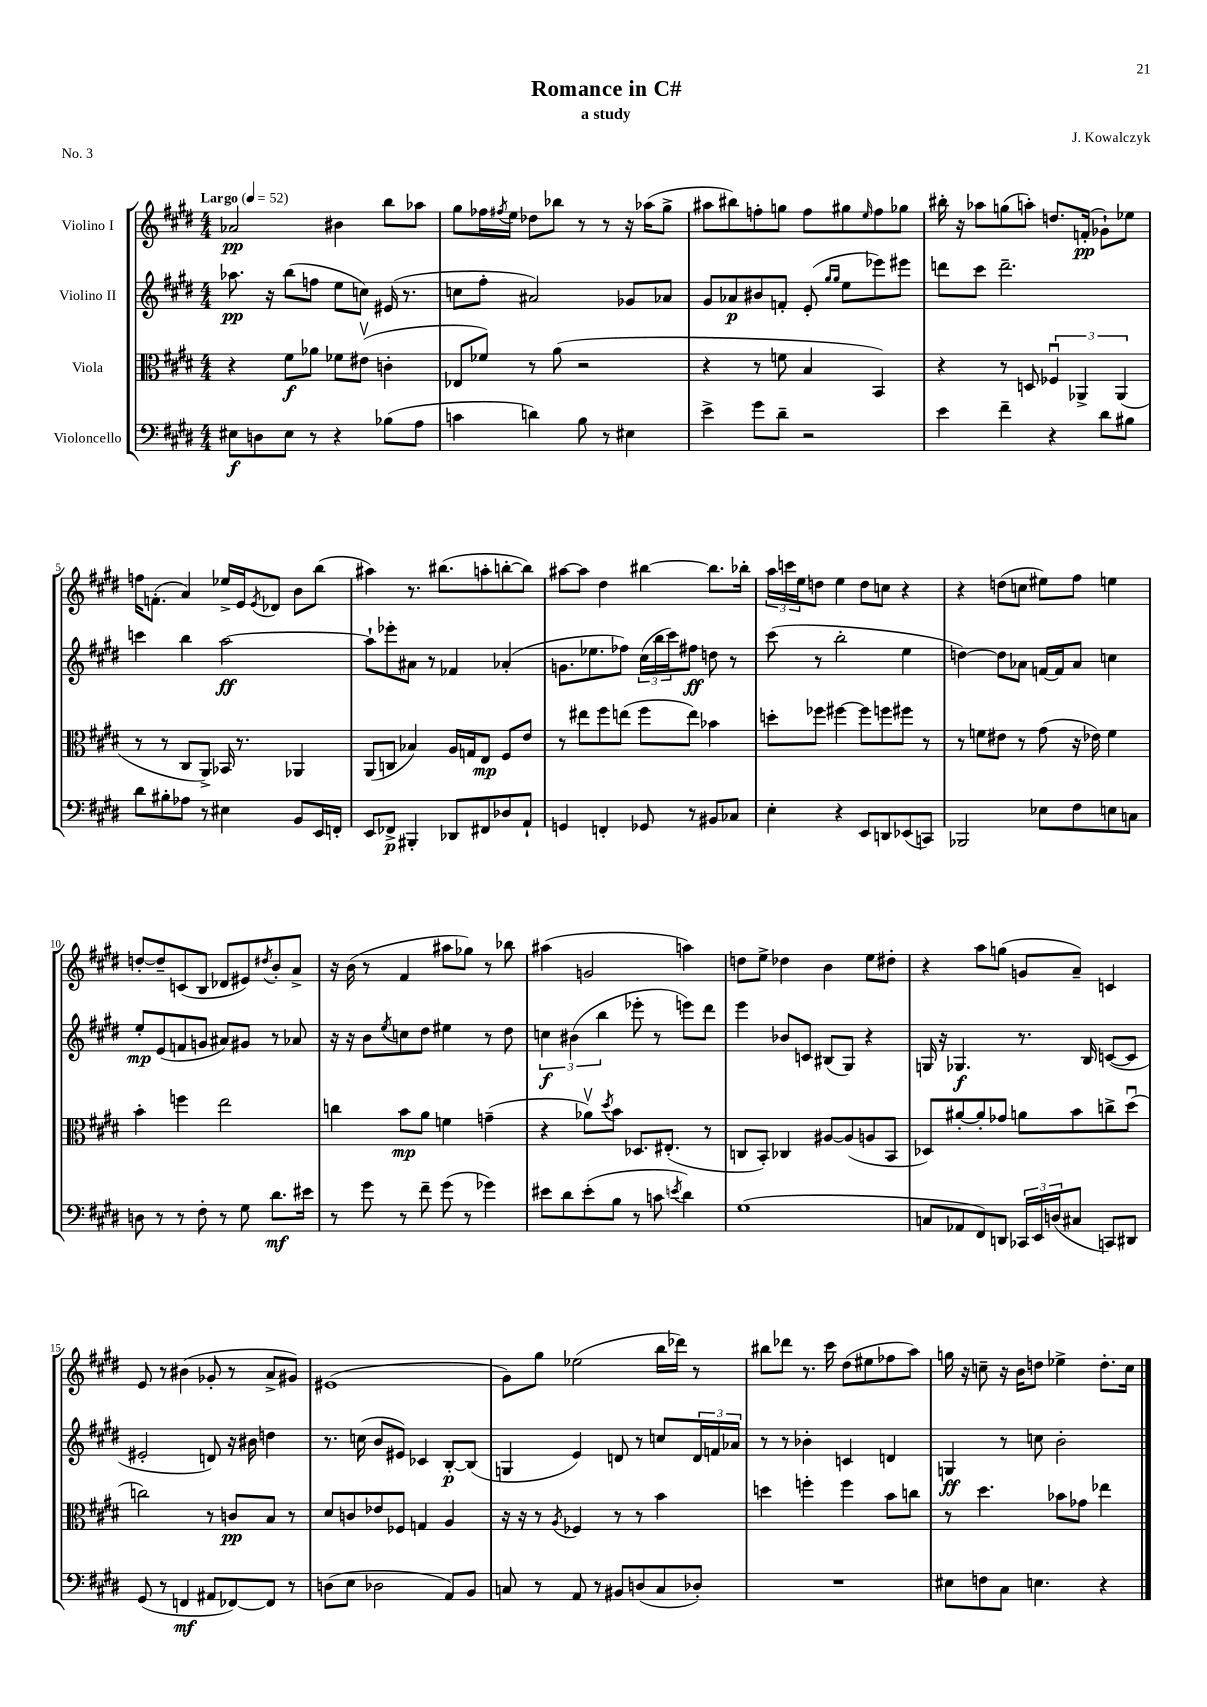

**kern	**dynam	**kern	**dynam	**kern	**dynam	**kern	**dynam
*part4	*part4	*part3	*part3	*part2	*part2	*part1	*part1
*staff4	*staff4	*staff3	*staff3	*staff2	*staff2	*staff1	*staff1
*I"Violoncello	*	*I"Viola	*	*I"Violino II	*	*I"Violino I	*
*clefF4	*	*clefC3	*	*clefG2	*	*clefG2	*
*k[f#c#g#d#]	*	*k[f#c#g#d#]	*	*k[f#c#g#d#]	*	*k[f#c#g#d#]	*
*M4/4	*	*M4/4	*	*M4/4	*	*M4/4	*
*MM52	*	*MM52	*	*MM52	*	*MM52	*
=1	=1	=1	=1	=1	=1	=1	=1
!	!	!	!	!	!	!LO:TX:a:B:t=Largo	!
8E#X\L	f	4r	.	8.aa-X\	pp	2a-X/	pp
8Dn\	.	.	.	.	.	.	.
.	.	.	.	16r	.	.	.
8E#\J	.	8f#\L	f	(8bb\L	.	.	.
8r	.	8a-X\J	.	8ffn\J	.	.	.
4r	.	8f-X\L	.	8ee\L	.	4b#X\	.
.	.	(8e#Xv\J	.	8ccn\J)	.	.	.
(8B-X\L	.	4cn'\	.	(16e#X/	.	8bb\L	.
.	.	.	.	8.r	.	.	.
8A\J	.	.	.	.	.	8aa-X\J	.
=2	=2	=2	=2	=2	=2	=2	=2
4cn\	.	8E-X/L	.	8ccn\L	.	8gg#\L	.
.	.	8f-X/J)	.	8ff#'\J	.	16ff-X\L	.
.	.	.	.	.	.	8qff#X/	.
.	.	.	.	.	.	16ee\JJ	.
4dn\)	.	8r	.	2a#X/)	.	8dd-X\L	.
.	.	(8a\	.	.	.	8bb-X\J	.
8B\	.	2r	.	.	.	8r	.
8r	.	.	.	.	.	8r	.
4E#X\	.	.	.	8g-X/L	.	16r	.
.	.	.	.	.	.	(16aa-X\KL	.
.	.	.	.	8a-X/J	.	8gg#^\J	.
=3	=3	=3	=3	=3	=3	=3	=3
4e^\	.	4r	.	8g#/L	.	8aa#X\L	.
.	.	.	.	8a-X/	p	8bb#X\)	.
8g#\L	.	8r	.	8b#X/	.	8ffn'\	.
8d#~\J	.	8fn\	.	8fn'/J	.	8ggn\J	.
2r	.	4B/	.	(8e'/	.	8ff\L	.
.	.	.	.	16qqgg#/LL	.	.	.
.	.	.	.	16qqgg#/JJ	.	.	.
.	.	.	.	8ee\L	.	8gg#X\	.
.	.	.	.	.	.	16qqee/	.
.	.	4BB/)	.	8eee-X\)	.	8ff\	.
.	.	.	.	8eee#X\J	.	8gg-X\J	.
=4	=4	=4	=4	=4	=4	=4	=4
4e\	.	4r	.	8dddn\L	.	16bb#X'\	.
.	.	.	.	.	.	16r	.
.	.	.	.	8ccc#\J	.	8aa-X\L	.
4f#~\	.	8r	.	2.ddd~\	.	(8ggn\	.
.	.	8Dn/	.	.	.	8aan'\J)	.
4r	.	6F-Xu/	.	.	.	8.ddn/L	.
.	.	6AA-X^/	.	.	.	.	.
.	.	.	.	.	.	(16fn'/Jk	pp
8d#\L	.	.	.	.	.	8g-X`\L)	.
.	.	(6AA-/	.	.	.	.	.
8B#X\J	.	.	.	.	.	8ee-X\J	.
!!LO:LB:g=z
=5	=5	=5	=5	=5	=5	=5	=5
8d#\L	.	8r	.	4cccn\	.	16ffn\KL	.
.	.	.	.	.	.	(8.fn'\J	.
8B#X'\	.	8r	.	.	.	.	.
8A-X\J	.	8C#/L	.	4bb\	.	4a/)	.
8r	.	8AA^/J)	.	.	.	.	.
4E#X\	.	16BB-X/	.	[2aa\	ff	16ee-X^/LL	.
.	.	8.r	.	.	.	16e/J	.
.	.	.	.	.	.	8qe/	.
.	.	.	.	.	.	8d-X/J	.
8BB/L	.	4AA-X/	.	.	.	8b\L	.
16EE/L	.	.	.	.	.	(8bb\J	.
16FFn'/JJ	.	.	.	.	.	.	.
=6	=6	=6	=6	=6	=6	=6	=6
8EE/L	.	(8AA/L	.	8aa`\L]	.	4aa#X\)	.
8FF-X^/J	p	8Cn/J	.	8eee-X'\	.	.	.
4BBB#X'/	.	4B-X/)	.	8a#X\J	.	8.r	.
.	.	.	.	8r	.	.	.
.	.	.	.	.	.	(8.bb#X\L	.
8DD-X/L	.	16A/LL	.	4f-X/	.	.	.
.	.	16Gn/J	.	.	.	.	.
8FF#X/	.	8E/J	mp	.	.	8aan'\	.
8D-X/	.	8F#/L	.	(4a-X'/	.	[8bbn'\	.
8AA`/J	.	8e/J	.	.	.	8bb\J])	.
=7	=7	=7	=7	=7	=7	=7	=7
4GGn/	.	8r	.	8.gn\L	.	[8aa#X\L	.
.	.	8ee#X\L	.	.	.	8aa#\J]	.
.	.	.	.	8.ee-X\	.	.	.
4FFn'/	.	8ff#\	.	.	.	4dd#\	.
.	.	(8een\J	.	8ff-X\J)	.	.	.
8GG-X/	.	8ff#\L	.	(24cc#\LL	.	[4bb#X\	.
.	.	.	.	24bb\	.	.	.
.	.	.	.	24ccc#\J)	.	.	.
8r	.	8ee\J)	.	8ff#X\J	ff	.	.
8BB#X/L	.	4b-X\	.	8ddn\	.	8.bb#\L]	.
8C-X/J	.	.	.	8r	.	.	.
.	.	.	.	.	.	16bb-X'\Jk	.
=8	=8	=8	=8	=8	=8	=8	=8
4E'\	.	8ddn'\L	.	(8ccc#\	.	24aa\LL	.
.	.	.	.	.	.	24cccn\	.
.	.	.	.	.	.	24ee\J	.
.	.	8ff-X\J	.	8r	.	8ddn\J	.
4r	.	[4ff#X\	.	2bb'\	.	4ee\	.
8EE/L	.	8ff#\L]	.	.	.	8dd\L	.
8DDn/	.	8ffn\	.	.	.	8ccn\J	.
(8EE-X/	.	8ff#X\J	.	4ee\	.	4r	.
8CCn/J)	.	8r	.	.	.	.	.
=9	=9	=9	=9	=9	=9	=9	=9
2BBB-X/	.	8r	.	[4ddn\)	.	4r	.
.	.	8fn\L	.	.	.	.	.
.	.	8e#X\J	.	8dd\L]	.	(8ddn\L	.
.	.	8r	.	8a-X\J	.	8ccn\J	.
8E-X\L	.	(8g#\	.	[16fn/LL	.	8ee#X\L)	.
.	.	.	.	16f/J]	.	.	.
8F#\	.	16r	.	8a-/J	.	8ff#\J	.
.	.	16e-X\)	.	.	.	.	.
8En\	.	4f\	.	4ccn\	.	4een\	.
8Cn\J	.	.	.	.	.	.	.
!!LO:LB:g=z
=10	=10	=10	=10	=10	=10	=10	=10
8Dn\	.	4b'\	.	8ee'/L	mp	[8ddn'/L	.
8r	.	.	.	(8e/	.	8dd~/]	.
8r	.	4ffn\	.	8fn/	.	(8cn/	.
8F#'\	.	.	.	8gn/J	.	8B/J	.
8r	.	2ee\	.	8a#X/L)	.	8d-X/L	.
8G#\	.	.	.	8g#X/J	.	8e#X/)	.
.	.	.	.	.	.	8qdd#X/	.
8.d#\L	mf	.	.	8r	.	8b'/	.
.	.	.	.	8a-X/	.	8a^/J	.
16e#X\Jk	.	.	.	.	.	.	.
=11	=11	=11	=11	=11	=11	=11	=11
8r	.	4ccn\	.	16r	.	16r	.
.	.	.	.	16r	.	(16b\	.
8g#\	.	.	.	8b\L	.	8r	.
.	.	.	.	8qee/	.	.	.
8r	.	8b\L	mp	8ccn\	.	4f#/	.
8f#~\	.	8a\J	.	8dd#\J	.	.	.
(8g#\	.	4fn\	.	4ee#X\	.	8aa#X\L	.
8r	.	.	.	.	.	8gg-X\J)	.
4g-X\)	.	(4gn~\	.	8r	.	8r	.
.	.	.	.	8dd#\	.	8bb-X\	.
=12	=12	=12	=12	=12	=12	=12	=12
8e#X\L	.	4r	.	6ccn\	f	(4aa#X\	.
8d#\	.	.	.	.	.	.	.
.	.	.	.	(6b#X\	.	.	.
(8e#'\	.	8a-Xv\L)	.	.	.	2gn/	.
.	.	.	.	6bb\	.	.	.
.	.	8qdd#/	.	.	.	.	.
8B\J	.	8b\J	.	.	.	.	.
8r	.	8.D-X/L	.	8eee-X'\	.	.	.
8cn\	.	.	.	8r	.	.	.
.	.	(8.E#X'/J	.	.	.	.	.
8qen/	.	.	.	.	.	.	.
4d#\)	.	.	.	8eeen\L)	.	4aan\)	.
.	.	8r	.	8ddd#\J	.	.	.
=13	=13	=13	=13	=13	=13	=13	=13
(1G#	.	8Cn/L	.	4eee\	.	8ddn\L	.
.	.	8BB'/J)	.	.	.	8ee^\J	.
.	.	4C-X/	.	8b-X/L	.	4dd-X\	.
.	.	.	.	8cn/J	.	.	.
.	.	[8A#X/L	.	(8B#X/L	.	4b\	.
.	.	(8A#/]	.	8G#/J)	.	.	.
.	.	8An/	.	4r	.	8ee\L	.
.	.	8BB/J	.	.	.	8dd#X'\J	.
=14	=14	=14	=14	=14	=14	=14	=14
8Cn/L	.	8D-X/L)	.	16Gn/	.	4r	.
.	.	.	.	16r	.	.	.
8AA-X/	.	[8a#X'/	.	4.G-X/	f	.	.
8FF#/)	.	8a#'/]	.	.	.	8aa\L	.
8DDn/J	.	8g-X/J	.	.	.	(8ggn\J	.
24CC-X/LL	.	8an\L	.	8.r	.	8gn/L	.
24EE/	.	.	.	.	.	.	.
(24Dn/J	.	.	.	.	.	.	.
8C#X/J	.	8b\	.	.	.	8a~/J)	.
.	.	.	.	16B/	.	.	.
8CCn/L)	.	8ccn^\	.	([8cn/L	.	4cn/	.
8DD#X/J	.	(8dd#u\J	.	8c/J]	.	.	.
!!LO:LB:g=z
=15	=15	=15	=15	=15	=15	=15	=15
(8GG#/	.	2ccn\)	.	2e#X'/	.	8e/	.
8r	.	.	.	.	.	8r	.
4FFn/	mf	.	.	.	.	(4b#X\	.
8AA#X/L	.	8r	.	8dn/)	.	8g-X'/	.
[8FF-X/)	.	8cn/L	pp	16r	.	8r	.
.	.	.	.	16b#X\	.	.	.
8FF-/J]	.	8B/J	.	4ddn\	.	8a^/L	.
8r	.	8r	.	.	.	8g#X/J)	.
=16	=16	=16	=16	=16	=16	=16	=16
(8Dn\L	.	8d#/L	.	8.r	.	(1e#X	.
8E\J	.	8cn/	.	.	.	.	.
.	.	.	.	(16ccn\	.	.	.
2D-X\	.	8e-X/	.	8b/L	.	.	.
.	.	8F-X/J	.	8e#X/J)	.	.	.
.	.	4Gn/	.	4c-X/	.	.	.
8AA/L)	.	4A/	.	[8B'/L	p	.	.
8BB/J	.	.	.	(8B/J]	.	.	.
=17	=17	=17	=17	=17	=17	=17	=17
8Cn/	.	16r	.	4Gn/	.	8g#\L)	.
.	.	16r	.	.	.	.	.
8r	.	8r	.	.	.	8gg#\J	.
.	.	8qA/	.	.	.	.	.
8AA/	.	4F-X/	.	4e/)	.	(2ee-X\	.
8r	.	.	.	.	.	.	.
8BB#X/L	.	8r	.	8dn/	.	.	.
(8Dn/	.	8r	.	8r	.	.	.
8C/	.	4b\	.	8ccn/L	.	16bb\LL	.
.	.	.	.	.	.	16ddd-X\JJ)	.
8D-X'/J)	.	.	.	24d/L	.	8r	.
.	.	.	.	24fn/	.	.	.
.	.	.	.	24a-X/JJ	.	.	.
=18	=18	=18	=18	=18	=18	=18	=18
1r	.	4ddn\	.	8r	.	8bb#X\L	.
.	.	.	.	8r	.	8ddd-X\J	.
.	.	4ffn'\	.	4b-X'\	.	8.r	.
.	.	.	.	.	.	16ccc#\	.
.	.	4ff\	.	4cn/	.	(8dd#\L	.
.	.	.	.	.	.	8ee#X\	.
.	.	8b\L	.	4dn/	.	8ff-X\	.
.	.	8ccn\J	.	.	.	8aa\J)	.
=19	=19	=19	=19	=19	=19	=19	=19
8E#X\L	.	8r	.	4Gn/	ff	16ggn\	.
.	.	.	.	.	.	16r	.
8Fn\	.	4.dd#\	.	.	.	8ccn~\	.
8C#\J	.	.	.	8r	.	16r	.
.	.	.	.	.	.	16b\KL	.
4.En\	.	.	.	8ccn\	.	8ddn\J	.
.	.	8b-X\L	.	2b'\	.	4ee-X^\	.
.	.	8g-X\J	.	.	.	.	.
4r	.	4ee-X\	.	.	.	8.dd'\L	.
.	.	.	.	.	.	16cc\Jk	.
==	==	==	==	==	==	==	==
*-	*-	*-	*-	*-	*-	*-	*-
